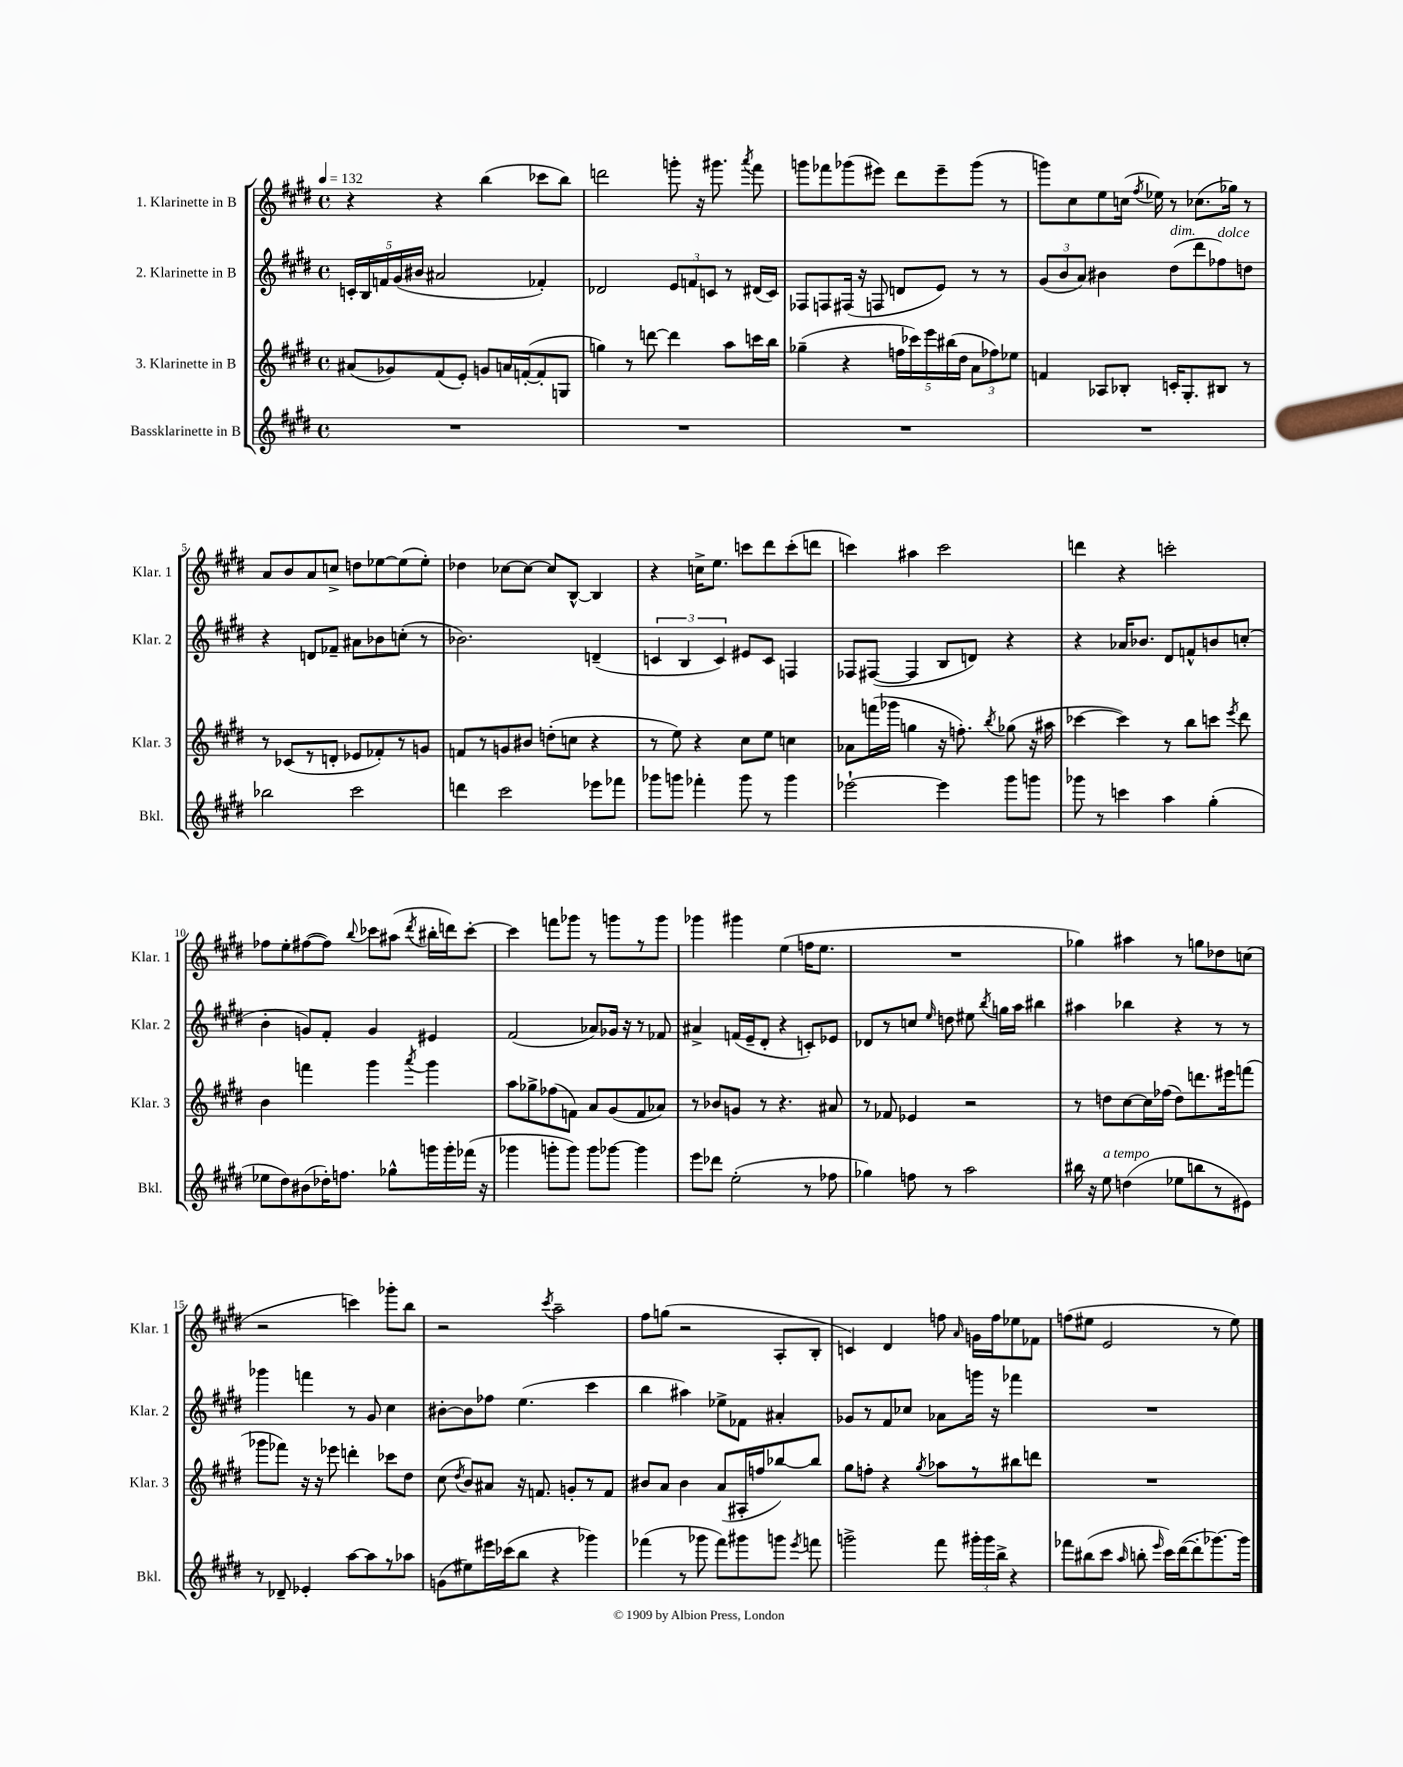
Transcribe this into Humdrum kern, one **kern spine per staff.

**kern	**kern	**kern	**kern
*part4	*part3	*part2	*part1
*staff4	*staff3	*staff2	*staff1
*I"Bassklarinette in B	*I"3. Klarinette in B	*I"2. Klarinette in B	*I"1. Klarinette in B
*I'Bkl.	*I'Klar. 3	*I'Klar. 2	*I'Klar. 1
*clefG2	*clefG2	*clefG2	*clefG2
*k[f#c#g#d#]	*k[f#c#g#d#]	*k[f#c#g#d#]	*k[f#c#g#d#]
*M4/4	*M4/4	*M4/4	*M4/4
*met(c)	*met(c)	*met(c)	*met(c)
*MM132	*MM132	*MM132	*MM132
=1	=1	=1	=1
1r	(8a#X/L	20cn'/LL	4r
.	.	20B/	.
.	.	20fn/	.
.	8g-X/)	.	.
.	.	(20g#/	.
.	.	20b#X/JJ	.
.	(8f#/	2a#X/	4r
.	8e'/J)	.	.
.	8gn/L	.	(4bb\
.	16an/L	.	.
.	([16fn'/J	.	.
.	8f'/]	4f-X'/)	8ccc-X\L
.	8Gn/J	.	8bb\J)
=2	=2	=2	=2
1r	4ggn\)	2d-X/	2dddn\
.	8r	.	.
.	[8dddn\	.	.
.	4ddd\]	12e/L	8gggn'\
.	.	12fn/	.
.	.	.	16r
.	.	12cn/J	.
.	.	.	8.ggg#X\
.	8aa\L	8r	.
.	.	.	8qaaa/
.	16cccn\L	(16d#X/LL	8fff#\
.	16bb\JJ	16c/JJ)	.
=3	=3	=3	=3
1r	(4gg-X~\	8F-X/L	8gggn\L
.	.	8Fn/	8fff-X\
.	4r	(16F#X/Jk	(8ggg-X\
.	.	16r	.
.	.	8Fn/	8eee#X\J)
.	20ffn\LL	8dn/L	8ddd#\L
.	20ccc-X\)	.	.
.	20eee\	.	.
.	.	8e/J)	8eee#~\
.	(20bb#X\	.	.
.	20dd#\JJ	.	.
.	12a\L	8r	(8ggg-\J
.	12ff-X\)	.	.
.	.	8r	8r
.	12ee-X\J	.	.
=4	=4	=4	=4
1r	4fn/	(12g#/L	8gggn\L)
.	.	12b/	.
.	.	.	8cc#\
.	.	12a/J)	.
.	8A-X/L	4b#X\	8ee\
.	8B-X'/J	.	(16ccn\Jk
.	.	.	8qff#/
.	.	.	16ee-X\)
!	!	!LO:TX:a:i:t=dim.	!
.	16cn'/KL	(8dd#\L	8r
.	8.G#'/	.	.
.	.	8ddd#\	(8.cc-X\L
!	!	!LO:TX:a:i:t=dolce	!
.	8B#X/J	8ff-X\)	.
.	.	.	16gg-X\Jk)
.	8r	8ddn\J	8r
!!LO:LB:g=z
=5	=5	=5	=5
2bb-X\	8r	4r	8a/L
.	(8c-X/L	.	8b/
.	8r	8dn/L	8a/
.	8dn'/J	8f-X~/J	8ccn^/J
2ccc#\	8e-X/L	8a#X\L	8ddn\L
.	8f-X'/)	8b-X\	[8ee-X\
.	8r	(8ccn'\J	(8ee-\]
.	8gn/J	8r	8ee-'\J)
=6	=6	=6	=6
4dddn\	8fn/L	2.b-X\)	4dd-X\
.	8r	.	.
2ccc#\	8gn/	.	[8cc-X\L
.	8b#X/J	.	8cc-\J_
.	(8ddn'\L	.	8cc-/L]
.	8ccn\J	.	[8B^^/J
8eee-X\L	4r	(4dn~/	4B/]
8fff-X\J	.	.	.
=7	=7	=7	=7
8ggg-X\L	8r	6cn/	4r
8gggn\J	8ee\)	.	.
.	.	6B/	.
4fff-X'\	4r	.	16ccn^\KL
.	.	.	8.ee\J
.	.	6c/)	.
8ggg\	8cc#\L	8e#X/L	8cccn\L
8r	8ee\J	8c/J	8ddd#\
4ggg\	4ccn\	4Fn/	(8ccc'\
.	.	.	8dddn\J
=8	=8	=8	=8
[2eee-X`\	8a-X\L	8F-X/L	4cccn\)
.	(16fffn\L	([8F#X/J	.
.	16ggg-X\JJ	.	.
.	4ggn\	4F#/]	4aa#X\
4eee-\]	16r	8B/L	2ccc\
.	8.ffn'\)	.	.
.	.	8dn/J)	.
.	8qbb/	.	.
8ggg#\L	(8gg-X\	4r	.
8gggn\J	16r	.	.
.	16aa#X\	.	.
=9	=9	=9	=9
8ggg-X\	[4ccc-X\	4r	4dddn\
8r	.	.	.
4cccn\	4ccc-\])	16a-X/KL	4r
.	.	8.b-X/J	.
4aa\	8r	8d#/L	2cccn'\
.	8bb\L	8fn^^/	.
(4gg#'\	8cccn\J	8bn/	.
.	8qeee/	.	.
.	8ddd#\	(8ccn'/J	.
!!LO:LB:g=z
=10	=10	=10	=10
8ee-X\L	4b\	4b'\	8ff-X\L
8dd#\)	.	.	8ee'\
(8b#X\	4fffn\	8gn/L)	([8ff#X\
16dd-X'\K)	.	8f#'/J	8ff#\J])
8.ffn\J	.	.	.
.	.	.	8qqbb/
.	4ggg#\	4g/	8ccc-X\L
8gg-X^^\L	.	.	(8aa#X\J
.	8qaaa/	.	8qddd#/
16gggn\L	4ggg#\	4e#X/	16bb#X'\LL
16ggg'\	.	.	16dddn\J)
(16fff-X\JJ	.	.	[8ccc-'\J
16r	.	.	.
=11	=11	=11	=11
4ggg-X\	8aa\L	(2f#/	4ccc-\]
.	8gg-X^\	.	.
8gggn'\L	(8ff-X\	.	8fffn\L
8ggg\J)	8fn\J)	.	8ggg-X\J
8ggg\L	8a/L	8a-X/L)	8r
[8ggg-X\J	(8g#/	16g-X/Jk	8gggn\L
.	.	16r	.
4ggg-\]	8f/	8r	8r
.	8a-X/J)	8f-X/	8ggg\J
=12	=12	=12	=12
8eee\L	8r	4a#X^/	4ggg-X\
8ddd-X\J	8b-X/L	.	.
(2ee'\	8gn/J	(16fn/LL	4ggg#X\
.	.	16e~/J	.
.	8r	8d#'/J	.
.	4.r	4r	(4ee\
8r	.	8cn'/L)	16ffn\KL
.	.	.	8.ee\J
8ff-X\	8a#X/	8e-X/J	.
=13	=13	=13	=13
4gg-X\)	8r	8d-X/L	1r
.	8f-X/	8r	.
8ffn\	4e-X/	8ccn/J	.
.	.	16qqee/	.
8r	.	8ddn\	.
2aa\	2r	8ee#X\	.
.	.	8qbb/	.
.	.	16ggn\LL	.
.	.	16aa\JJ	.
.	.	4bb#X\	.
=14	=14	=14	=14
16bb#X\	8r	4aa#X\	4gg-X\)
16r	.	.	.
!LO:TX:a:i:t=a tempo	!	!	!
8ee\	8ddn\L	.	.
(4ddn\	[8cc#\	4bb-X\	4aa#X\
.	16cc#\L]	.	.
.	(16ff-X\JJ	.	.
8ee-X\L	8dd\L)	4r	8r
8bbn\	8.dddn\	.	8ggn\L
8r	.	8r	8dd-X\
.	16eee#X\k	.	.
8e#X\J)	(8fffn\J	8r	(8ccn\J
!!LO:LB:g=z
=15	=15	=15	=15
8r	8ggg-X\L	4ggg-X\	2r
8d-X~/	8fff-X\J)	.	.
4e-X'/	16r	4fffn\	.
.	16r	.	.
.	8eee-X\	.	.
[8aa\L	4dddn'\	8r	4cccn\)
8aa\]	.	8g#/	.
8r	8ccc-X\L	4cc#\	8ggg-X'\L
8aa-X\J	8dd#\J	.	8bb\J
=16	=16	=16	=16
(8gn\L	(8cc#\	[8b#X'\L	2r
.	8qdd#/	.	.
8ee#X\)	8b/L)	8b#\]	.
16eee#X\L	8a#X/J	8ff-X\J	.
(16ccc-X\J	.	.	.
8bb\J	16r	(4.ee\	.
.	8.fn/	.	.
.	.	.	8qccc#/
4r	.	.	2aa~\
.	8gn'/L	.	.
4ggg-X\)	8r	4ccc#\	.
.	8f/J	.	.
=17	=17	=17	=17
(4fff-X\	8b#X/L	4bb\	8ff#\L
.	8a/J	.	(8ggn\J
8r	4b#\	4aa#X\)	2r
8ggg-X\	.	.	.
8fff-\L)	(8a/L	8ee-X^\L	.
8ggg#X\	16A#X'/L	8f-X\J	.
.	16ffn/J	.	.
8gggn\J	[8bb-X/)	4a#X'/	8A'/L
8qeee/	.	.	.
8fffn\	8bb-/J]	.	8B'/J
=18	=18	=18	=18
2gggn^\	8gg#\L	8g-X/L	4cn/)
.	8ffn'\J	8r	.
.	4r	8f#/	4d#/
.	.	8cc-X/J	.
.	8qgg#/	.	.
8fff#\	8aa-X\L	8a-X\L	8ffn\
.	.	.	16qqa/
24ggg#X'\LL	8r	16gggn\Jk	16gn\LL
24ggg#\	.	.	.
.	.	16r	16ff\J
24bb^\JJ	.	.	.
4r	8bb#X\	4fff-X\	8ee-X\
.	8dddn\J	.	8f-X\J
=19	=19	=19	=19
8fff-X\L	1r	1r	(8ffn\L
(8bb#X\	.	.	8ee#X\J
8ccc#\J	.	.	2e/
16qqaa/	.	.	.
8bbn'\	.	.	.
16qqeee/	.	.	.
16ccc#\LL)	.	.	.
([16ddd#\J	.	.	.
8ddd#'\]	.	.	.
[8.ggg-X\)	.	.	8r
.	.	.	8ee#\)
16ggg-\Jk]	.	.	.
==	==	==	==
*-	*-	*-	*-
